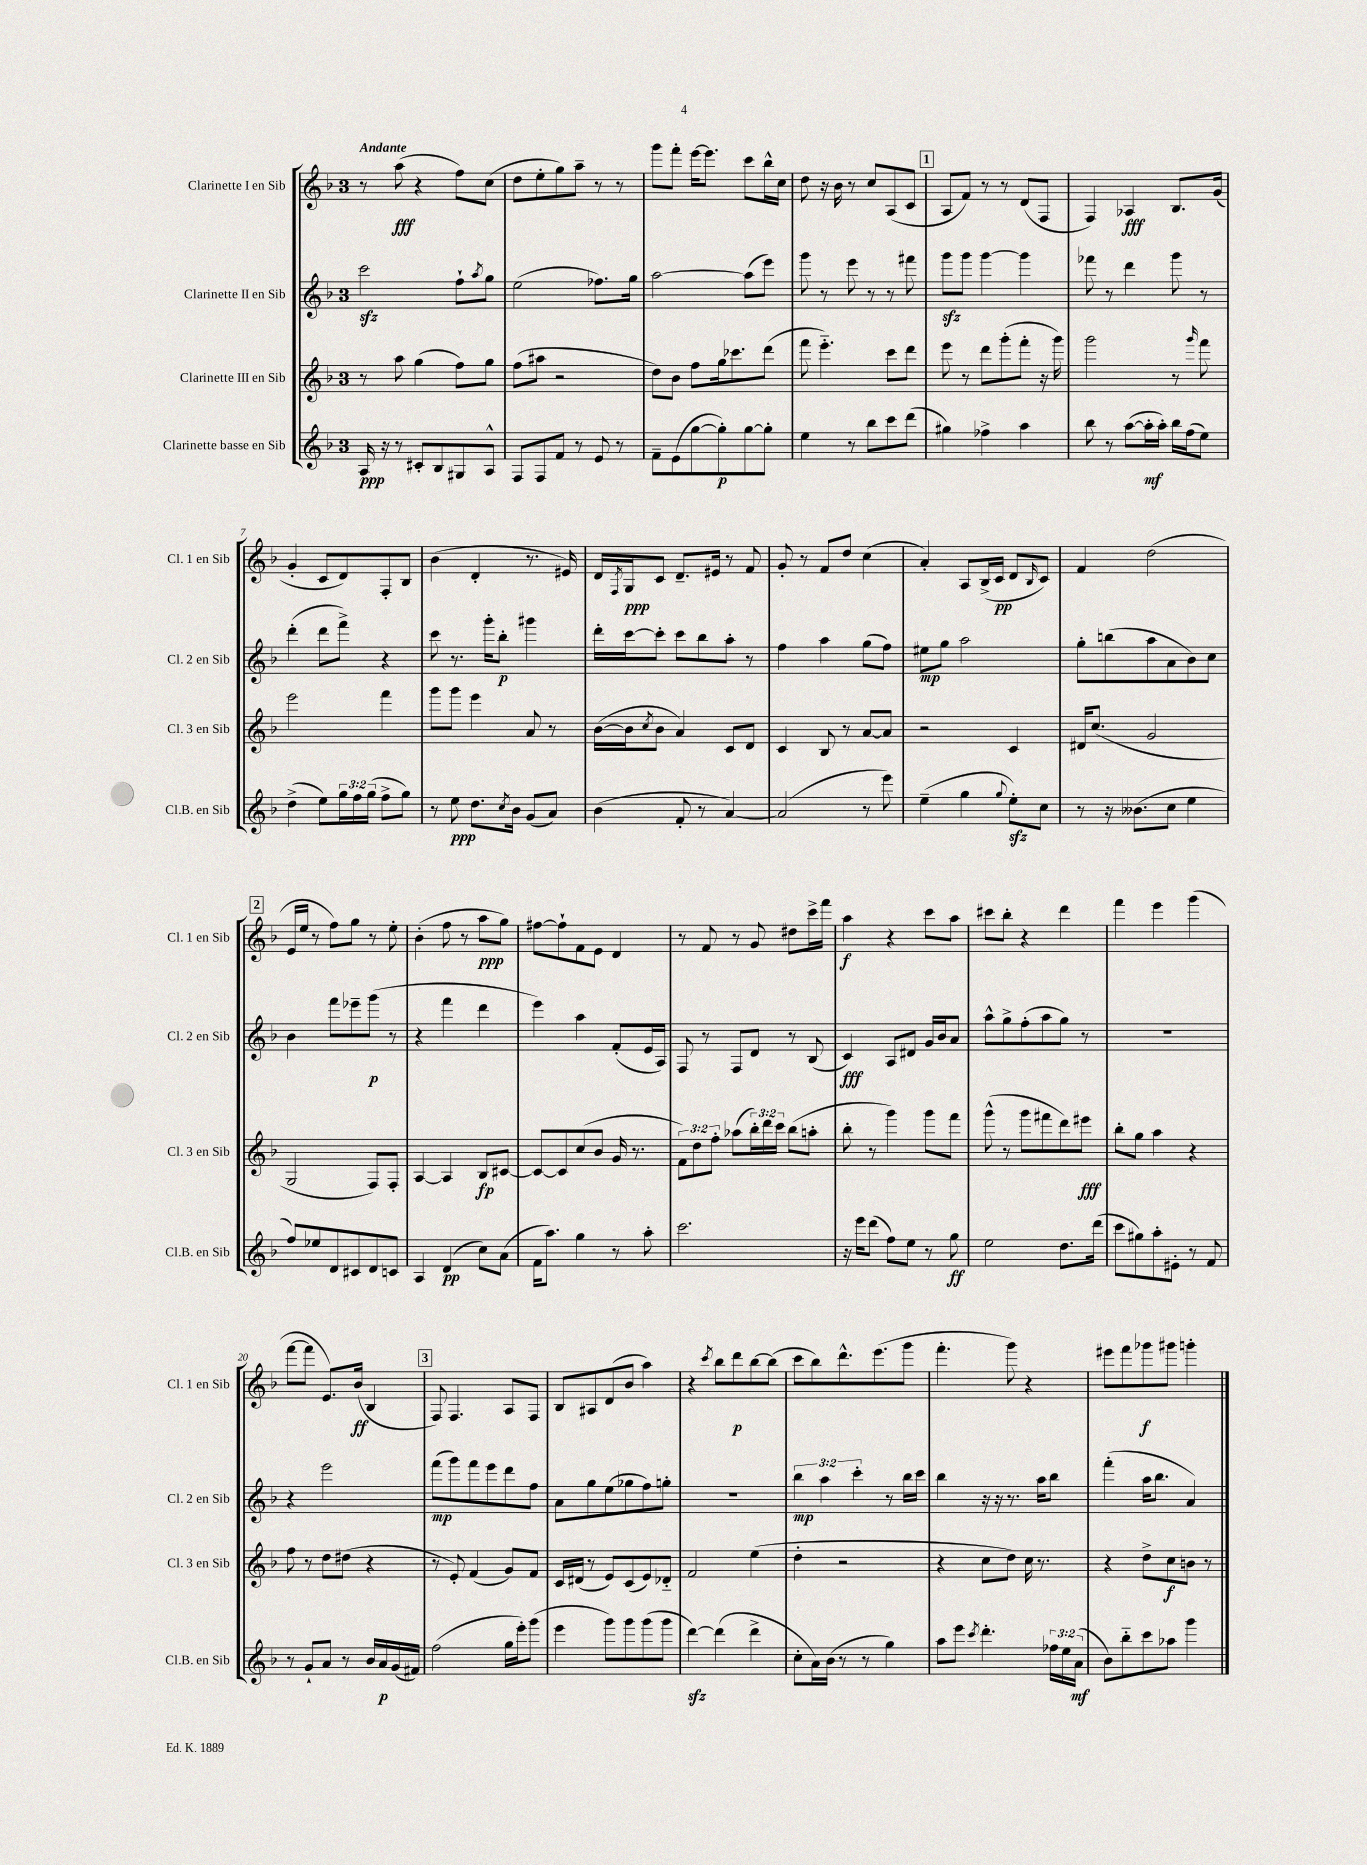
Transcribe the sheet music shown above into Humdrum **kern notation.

**kern	**kern	**kern	**kern
*staff4	*staff3	*staff2	*staff1
*clefG2	*clefG2	*clefG2	*clefG2
*k[b-]	*k[b-]	*k[b-]	*k[b-]
*M3/4	*M3/4	*M3/4	*M3/4
16A	8r	2ccc	8r
16r	.	.	.
8r	8aa	.	(8aa
8c#'	(4gg	.	4r
8B-	.	.	.
8G#	8ff)	8ff`	8ff)
.	.	8qaa	.
8A^^	8gg	8gg	(8cc
=	=	=	=
8F	(8ff	(2ee	8dd
8F	8aa#	.	8ee'
8f	2r	.	8gg)
8r	.	.	8aa~
8e	.	8.ff-)	8r
8r	.	.	8r
.	.	16gg	.
=	=	=	=
8f~	8dd)	[2aa	8ggg
(8e	8b-	.	8fff'
[8gg	8ff	.	[16eee
.	.	.	8.eee]
8gg'])	16gg	.	.
.	8.ccc-	.	.
[8gg	.	(8aa]	8ccc
8gg']	(8ddd	8eee)	16bb-^^
.	.	.	16cc
=	=	=	=
4ee	8fff	8ggg	8dd
.	4.eee'~)	8r	16r
.	.	.	16b-
8r	.	8eee	8r
8bb-	.	8r	8cc
8ccc	8ccc	8r	(8A
(8ddd	8ddd	8fff#	8c
=	=	=	=
4gg#)	8eee	8ggg	8A
.	8r	8ggg	8f)
4ff-^	8ddd	[4ggg	8r
.	(8ggg'	.	8r
4aa	8fff'	4ggg]	(8d
.	16r	.	8F
.	16ggg)	.	.
=	=	=	=
8bb-	2ggg	8fff-	4F)
8r	.	8r	.
([8aa	.	4ddd	4A-
16aa']	.	.	.
16aa')	.	.	.
16bb-	8r	8ggg	8.B-
(16ff	.	.	.
.	16qqggg	.	.
8ee)	8fff	8r	.
.	.	.	(16g
=	=	=	=
(4dd^	2eee	(4ddd'	4g'
8ee)	.	8ddd	8c
24gg	.	8fff^)	8d)
24ff	.	.	.
(24gg	.	.	.
8ff^	4fff	4r	8F'
8gg)	.	.	8B-
=	=	=	=
8r	8ggg	8ccc	(4b-
8ee	8ggg	8.r	.
8.dd	4eee	.	4d'
.	.	16ggg'	.
.	.	8bb-'	.
8qcc	.	.	.
16b-	.	.	.
(8g	8a	4ggg#	8.r
8a)	8r	.	.
.	.	.	16e#)
=	=	=	=
(4b-	([16b-	16ddd'	16d
.	.	.	8qF
.	16b-]	[16ccc	16G
.	8qcc	.	.
.	8b-	8ccc']	8c
8f'	4a)	8ccc	8.d~
8r	.	8bb-	.
.	.	.	16e#
[4a)	8c	8aa'	8r
.	8d	8r	8f
=	=	=	=
(2a]	4c	4ff	8g'
.	.	.	8r
.	8B-	4aa	8f
.	8r	.	8dd
8r	[8a	(8gg	(4cc
8eee)	8a]	8ff)	.
=	=	=	=
(4ee~	2r	8ee#	4a')
.	.	8gg	.
4gg	.	2aa	8A
.	.	.	(16B-^
.	.	.	16c
8qqgg	.	.	.
8ee')	4c	.	8d
.	.	.	16qqB-
8cc	.	.	8c)
=	=	=	=
8r	16d#	8gg'	4f
.	(8.cc	.	.
16r	.	(8bb	.
(8.b--	.	.	.
.	2g	8aa	(2dd
8cc	.	8a	.
4ee	.	8b-)	.
.	.	8cc	.
=	=	=	=
8ff)	2G	4b-	16e
.	.	.	16ee
8ee-	.	.	8r
8d	.	8fff	8ff)
8c#	.	8eee-~	8gg
8d	8F)	(8ggg	8r
8c	8F'	8r	8ee'
=	=	=	=
4A	[4A	4r	(4b-'
(4d	4A]	4fff	8ff
.	.	.	8r
8cc)	8B-	4ddd	8aa
(8a	[8c#	.	8gg)
=	=	=	=
16f	8c#_	4eee)	[8ff#
8.aa)	.	.	.
.	8c#]	.	8ff#`]
4gg	(8cc	4aa	8f
.	8b-	.	8e
8r	16g	(8f'	4d
.	8.r	.	.
8aa'	.	16e	.
.	.	16A)	.
=	=	=	=
2.ccc	12f)	8F	8r
.	12dd	.	.
.	.	8r	8f
.	12ff'	.	.
.	(8aa-	8F	8r
.	24bb-')	8d	8g
.	24ddd	.	.
.	24ccc	.	.
.	(8bb-	8r	8dd#
.	8aa'	(8B-	16ccc^
.	.	.	16fff
=	=	=	=
16r	8bb-'	4c)	4aa
16eee	.	.	.
(8ddd	8r	.	.
8ff)	4ggg)	8A	4r
8ee	.	8d#	.
8r	8ggg	16g	8ccc
.	.	16b-	.
8gg	8fff	8a	8aa
=	=	=	=
2ee	(8ggg^^	8aa^^	8ccc#
.	8r	8gg^	8bb-'
.	8ggg	(8ff'	4r
.	8fff#	8aa	.
8.dd	8ddd)	8gg)	4ddd
.	8eee#	8r	.
(16ddd	.	.	.
=	=	=	=
8ccc	8bb-'	2.r	4fff
8gg#)	8gg	.	.
8aa'	4aa	.	4eee
8e#'	.	.	.
8r	4r	.	(4ggg
8f	.	.	.
=	=	=	=
8r	8ff	4r	[8fff
8g`	8r	.	8fff]
8a	8dd	2eee	8.e)
8r	(8dd#	.	.
.	.	.	(16b-
16b-	4r	.	4B-
16a	.	.	.
(16g	.	.	.
16f#)	.	.	.
=	=	=	=
(2ff	8r	(8fff	8F)
.	8e')	8ggg)	4.F
.	(4f	8fff	.
.	.	8eee	.
16gg	8g)	8ddd	8A
16eee')	.	.	.
(8ggg	8f	8ff	8F
=	=	=	=
4eee	16c	8a	8B-
.	(16d#	.	.
.	8r	8gg	8A#
8ggg)	8e)	(8ee	(8d
8ggg	(8c	8gg-	8b-
(8ggg	8e)	8ff)	4aa)
8ggg	8d-'~	8gg'	.
=	=	=	=
[4ddd)	2f	2.r	4r
.	.	.	8qccc
(4ddd]	.	.	8bb-
.	.	.	8ddd
4ddd^	(4ee	.	[8bb-
.	.	.	(8bb-]
=	=	=	=
8cc'	4dd'	6bb-	8ccc
16a)	.	.	8bb-)
.	.	6aa	.
(16b-	.	.	.
8r	2r	.	8.ddd^^
.	.	6ccc'	.
8r	.	.	.
.	.	.	(8.eee
4gg)	.	8r	.
.	.	16bb-	8ggg
.	.	16ccc	.
=	=	=	=
8aa	4r	4bb-	4.fff'
8eee	.	.	.
8qccc	.	.	.
4.ddd'	8cc	16r	.
.	.	16r	.
.	8dd)	8.r	8ggg)
.	16cc	.	4r
.	8.r	16aa	.
24ff-	.	8bb-	.
24ee	.	.	.
(24a	.	.	.
=	=	=	=
8b-)	4r	(4fff'	8eee#
8bb-'~	.	.	8fff
8ccc	8dd^	16aa	8ggg-
.	.	8.bb-	.
8aa-	8cc	.	8ggg#
4ggg	8b	4a)	4ggg'
.	8r	.	.
==	==	==	==
*-	*-	*-	*-
